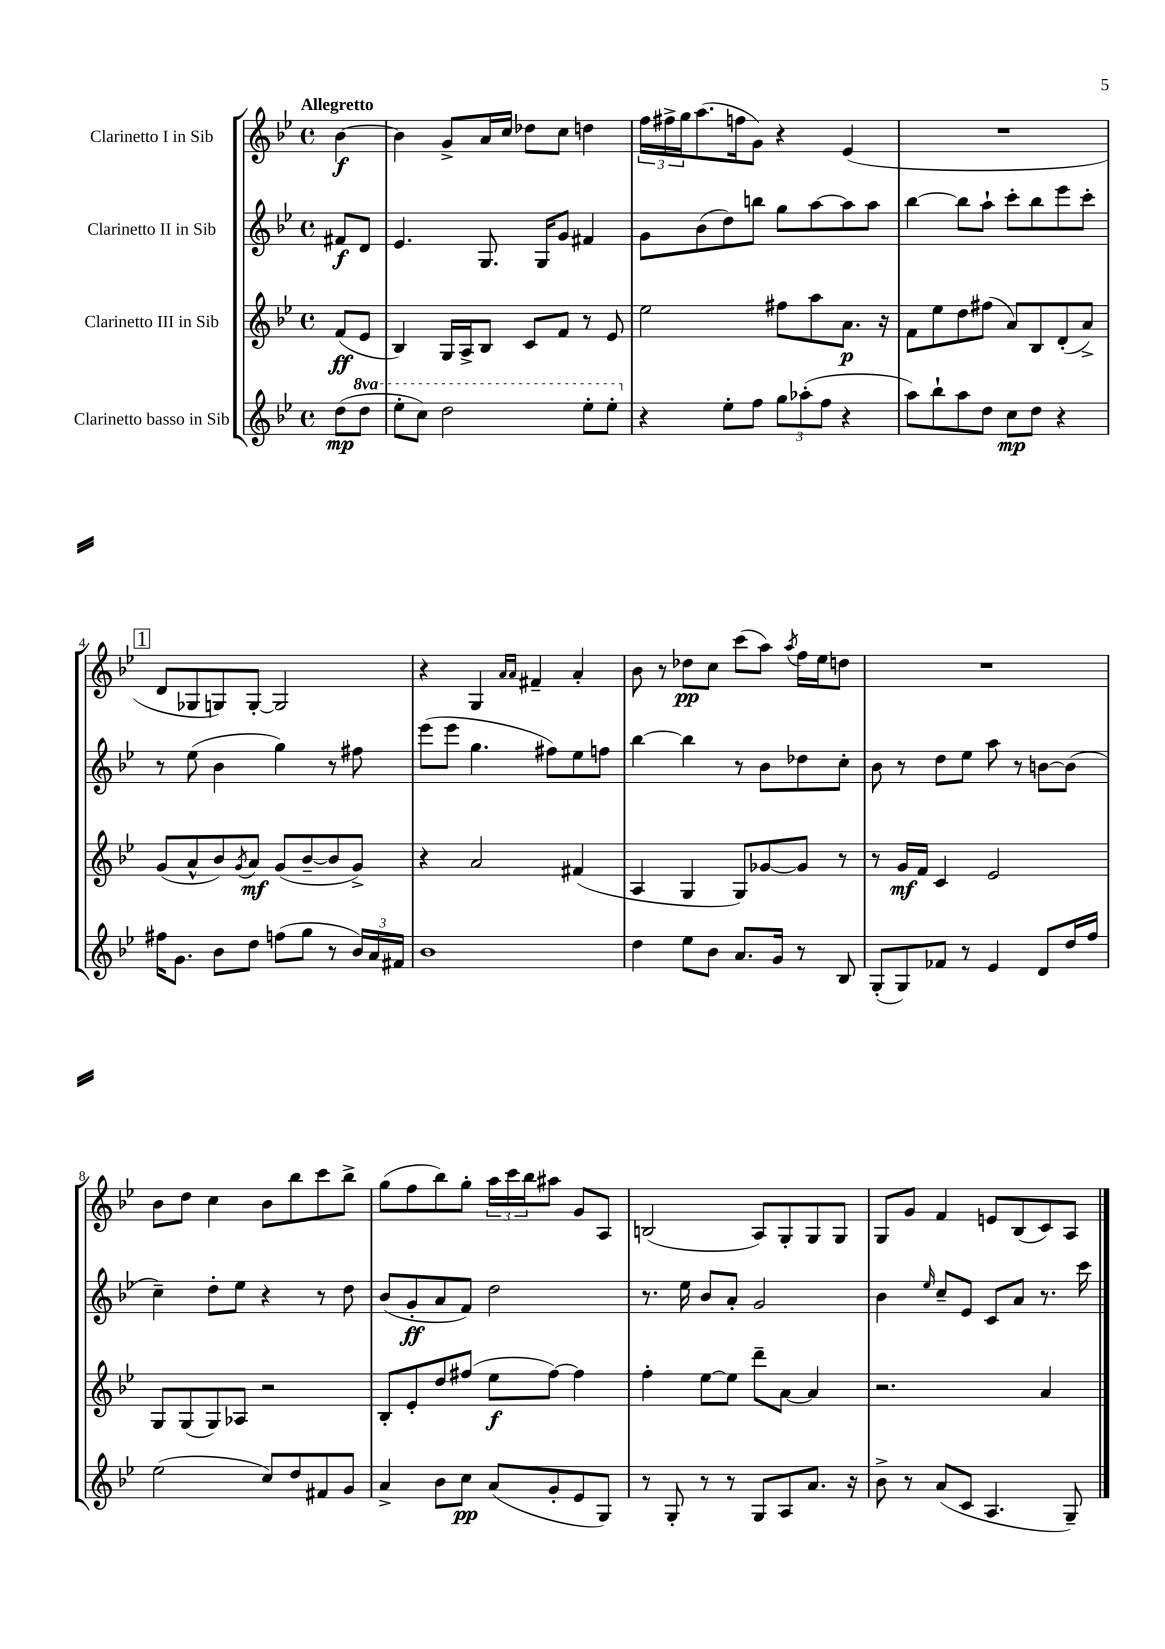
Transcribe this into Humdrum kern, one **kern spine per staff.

**kern	**kern	**kern	**kern
*staff4	*staff3	*staff2	*staff1
*clefG2	*clefG2	*clefG2	*clefG2
*k[b-e-]	*k[b-e-]	*k[b-e-]	*k[b-e-]
*M4/4	*M4/4	*M4/4	*M4/4
*met(c)	*met(c)	*met(c)	*met(c)
(8dd\L	(8f/L	8f#/L	[4b-\
8ddd\J	8e-/J	8d/J	.
=	=	=	=
8eee-'\L	4B-/)	4.e-/	4b-\]
8ccc\J)	.	.	.
2ddd\	16G/LL	.	8g^/L
.	16A^/J	.	.
.	8B-/J	8.G/	16a/L
.	.	.	16cc/JJ
.	8c/L	.	8dd-\L
.	.	16G/LK	.
.	8f/J	8g/J	8cc\J
8eee-'\L	8r	4f#/	4dd\
8eee-'\J	8e-/	.	.
=	=	=	=
4r	2ee-\	8g\L	24ff\LL
.	.	.	24ff#^\
.	.	.	24gg\J
.	.	(8b-\	(8.aa\
8ee-'\L	.	8dd\)	.
.	.	.	16ff\k
8ff\J	.	8bb\J	8g\J)
12gg\L	8ff#\L	8gg\L	4r
(12aa-'\	.	.	.
.	8aa\	[8aa\	.
12ff\J	.	.	.
4r	8.a\J	8aa\]	(4e-/
.	.	8aa\J	.
.	16r	.	.
=	=	=	=
8aa\L)	8f\L	[4bb-\	1r
8bb-`\	8ee-\	.	.
8aa\	8dd\	8bb-\]L	.
8dd\J	(8ff#\J	8aa`\J	.
8cc\L	8a/L)	8ccc'\L	.
8dd\J	8B-/	8bb-\	.
4r	(8d'/	8eee-\	.
.	8a^/J)	8ccc'\J	.
=	=	=	=
16ff#\LK	(8g/L	8r	8d/L
8.g\J	.	.	.
.	8a^^/	(8ee-\	8G-/
8b-\L	8b-/)	4b-\	8G/)
.	8qg/	.	.
8dd\J	8a/J	.	[8G'/J
(8ff\L	(8g/L	4gg\)	2G/]
8gg\J	[8b-~/	.	.
8r	8b-/]	8r	.
24b-/LL)	8g^/J)	8ff#\	.
24a/	.	.	.
24f#/JJ	.	.	.
=	=	=	=
1b-	4r	(8eee-\L	4r
.	.	8eee-\J	.
.	2a/	4.gg\	4G/
.	.	.	16qqa/LL
.	.	.	16qqa/JJ
.	.	.	4f#~/
.	.	8ff#\L)	.
.	(4f#/	8ee-\	4a'/
.	.	8ff\J	.
=	=	=	=
4dd\	4A/	[4bb-\	8b-\
.	.	.	8r
8ee-\L	4G/	4bb-\]	8dd-\L
8b-\J	.	.	8cc\J
8.a/L	8G/L)	8r	(8ccc\L
.	[8g-/	8b-\L	8aa\J)
16g/Jk	.	.	.
.	.	.	8qaa/
8r	8g-/]J	8dd-\	16ff\LL
.	.	.	16ee-\J
8B-/	8r	8cc'\J	8dd\J
=	=	=	=
(8G'/L	8r	8b-\	1r
8G/)	16g/LL	8r	.
.	16f/JJ	.	.
8f-/J	4c/	8dd\L	.
8r	.	8ee-\J	.
4e-/	2e-/	8aa\	.
.	.	8r	.
8d/L	.	[8b\L	.
16dd/L	.	(8b\]J	.
16ff/JJ	.	.	.
=	=	=	=
(2ee-\	8G/L	4cc~\)	8b-\L
.	(8G/	.	8dd\J
.	8G/)	8dd'\L	4cc\
.	8A-/J	8ee-\J	.
8cc/L)	2r	4r	8b-\L
8dd/	.	.	8bb-\
8f#/	.	8r	8ccc\
8g/J	.	8dd\	8bb-^\J
=	=	=	=
4a^/	8B-'/L	(8b-/L	(8gg\L
.	8e-'/	8g'/	8ff\
8b-\L	8dd/	8a/	8bb-\)
8cc\J	(8ff#/J	8f/J)	8gg'\J
(8a/L	8ee-\L	2dd\	24aa\LL
.	.	.	24ccc\
.	.	.	24bb-\J
8g'/	[8ff#\J)	.	8aa#\J
8e-/	4ff#\]	.	8g/L
8G/J)	.	.	8A/J
=	=	=	=
8r	4ff'\	8.r	(2B/
8G'/	.	.	.
.	.	16ee-\	.
8r	[8ee-\L	8b-/L	.
8r	8ee-\]J	8a'/J	.
8G/L	8ddd~\L	2g/	8A/L)
8A/	[8a\J	.	8G'/
8.a/J	4a/]	.	8G/
.	.	.	8G/J
16r	.	.	.
=	=	=	=
8b-^\	2.r	4b-\	8G/L
8r	.	.	8g/J
.	.	16qqee-/	.
(8a/L	.	8cc~/L	4f/
8c/J	.	8e-/J	.
4.A/	.	8c/L	8e/L
.	.	8a/J	(8B-/
.	4a/	8.r	8c/)
8G~/)	.	.	8A/J
.	.	16ccc\	.
==	==	==	==
*-	*-	*-	*-
